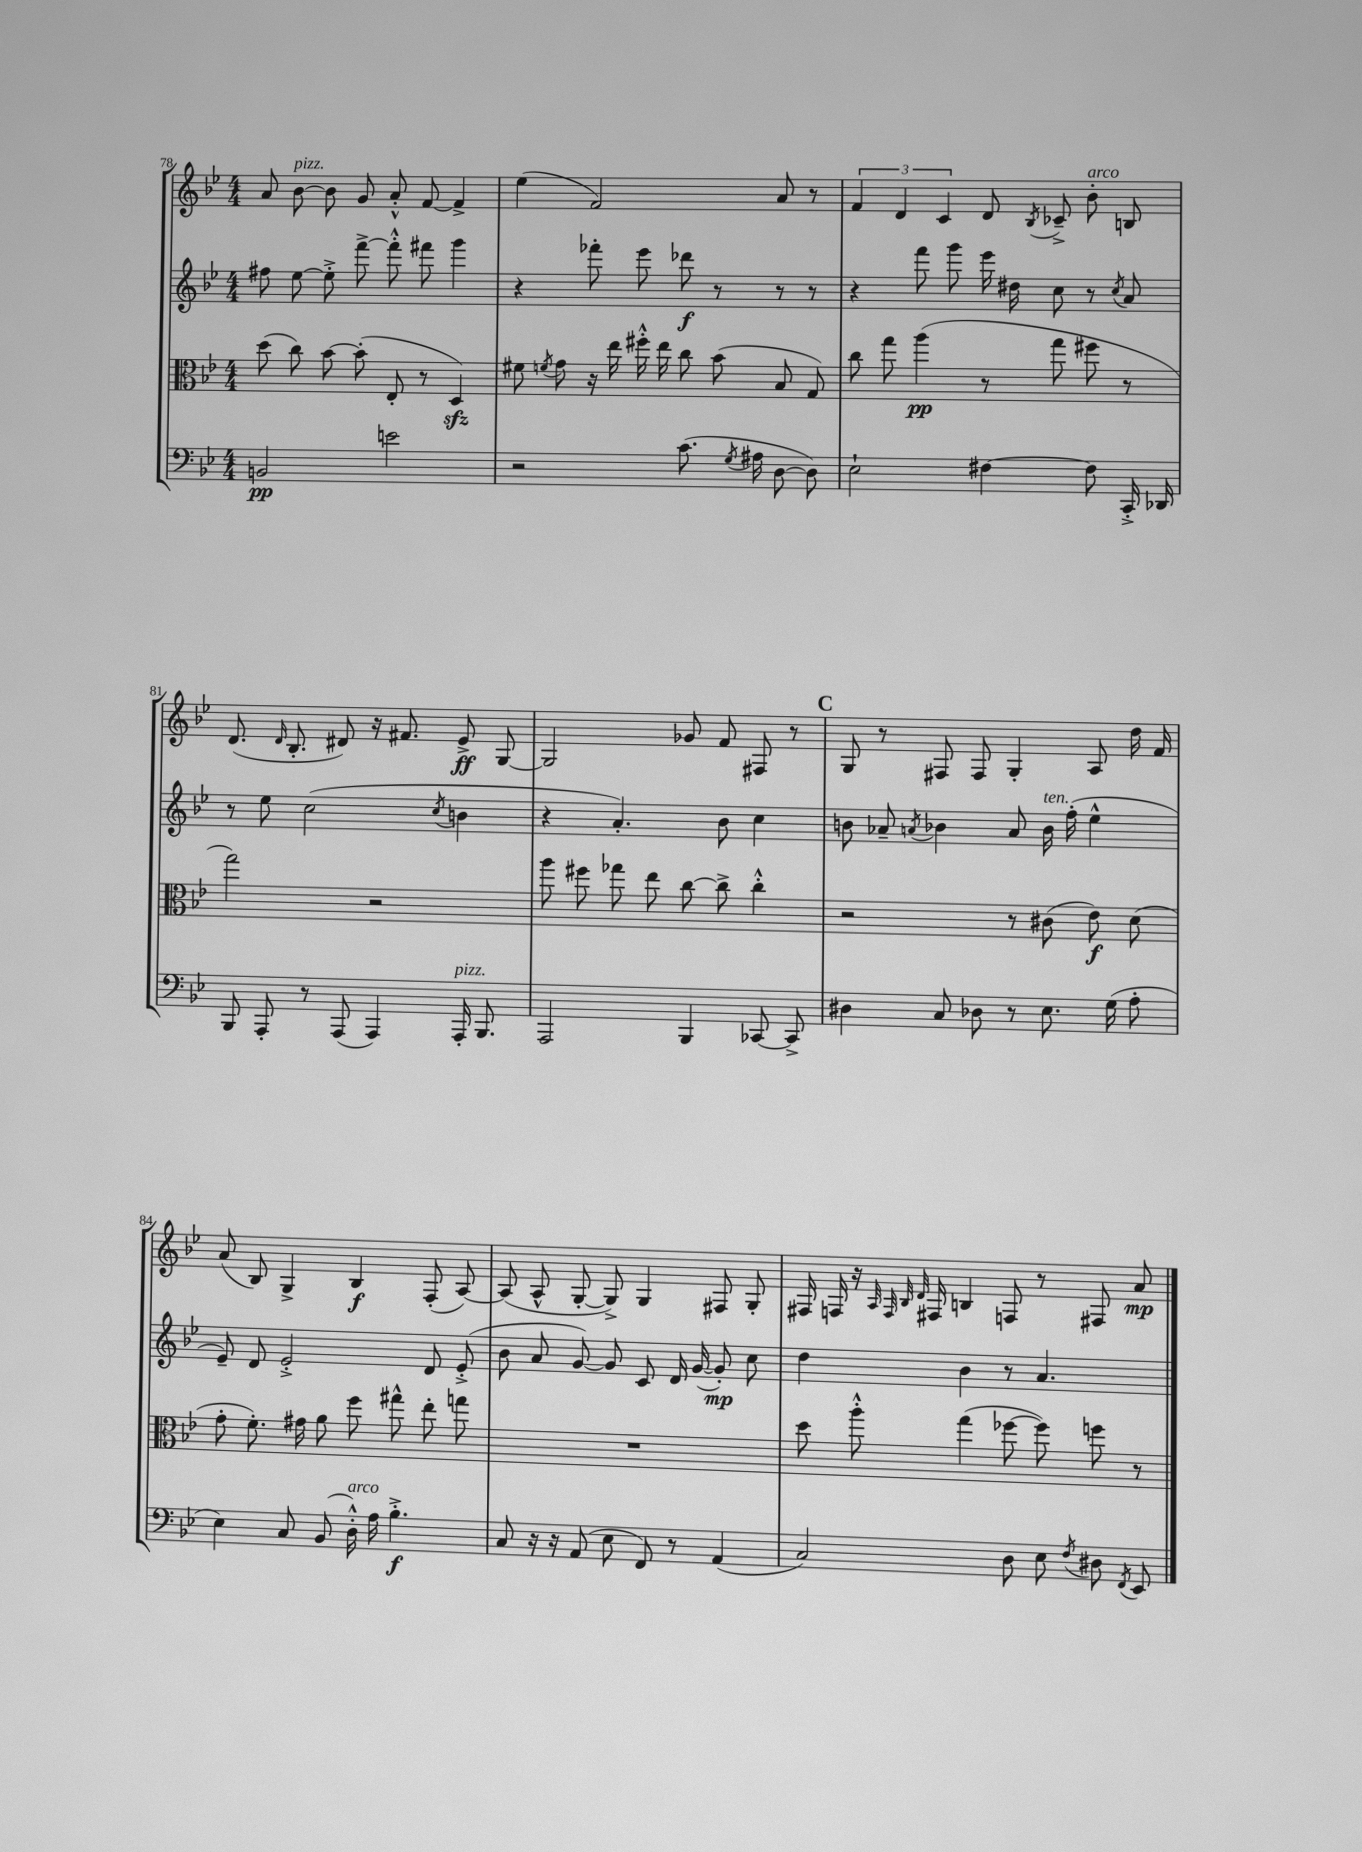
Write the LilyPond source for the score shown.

<<
\new StaffGroup <<
\new Staff = "s0" {
    \clef treble \key bes \major \numericTimeSignature \time 4/4
    \autoBeamOff a'8 bes'8~^\markup { \italic "pizz." } bes'8 g'8 a'8-.-^ f'8~ f'4-> |
    ees''4( f'2) a'8 r8 |
    \tuplet 3/2 { f'4 d'4 c'4 } d'8 \acciaccatura { bes8 } ces'8---> bes'8-.^\markup { \italic "arco" } b8 |
    d'8.( \grace { d'16 } bes8.-. dis'8) r16 fis'8. ees'8->\ff g8~ |
    g2 ges'8 f'8 fis8 r8 |
    \mark \markup { \bold "C" } g8 r8 fis8 fis8 g4-. a8 d''16 f'16 |
    a'8( bes8) g4-> bes4\f f8-.( a8~) |
    a8( a8-^ g8~-. g8->) g4 fis8 g8-. |
    fis16 f16 r16 \grace { a32 f32 bes32 d'32 } fis16 b4 f8 r8 fis8 a'8\mp \bar "|." |
}
\new Staff = "s1" {
    \clef treble \key bes \major \numericTimeSignature \time 4/4
    \autoBeamOff fis''8 ees''8~ ees''8-.-> f'''8~-> f'''8-.-^ fis'''8 g'''4 |
    r4 fes'''8-. ees'''8 des'''8\f r8 r8 r8 |
    r4 f'''8 g'''8 ees'''16 dis''16 c''8 r8 \acciaccatura { c''8 } a'8 |
    r8 ees''8 c''2( \acciaccatura { c''8 } b'4 |
    r4 a'4.-.) bes'8 c''4 |
    \mark \markup { \bold "C" } b'8 aes'8-- \acciaccatura { a'8 } bes'4 a'8 bes'16^\markup { \italic "ten." } f''16-.( ees''4-^ |
    ees'8--) d'8 ees'2-.-> d'8 ees'8-.->( |
    bes'8 a'8 g'8~) g'8 c'8 d'16 g'16~( g'8-.\mp) c''8 |
    d''4 bes'4 r8 a'4. \bar "|." |
}
\new Staff = "s2" {
    \clef alto \key bes \major \numericTimeSignature \time 4/4
    \autoBeamOff d''8( c''8) bes'8~ bes'8-.( ees8-. r8 d4\sfz) |
    fis'8 \acciaccatura { f'8 } g'8 r16 ees''16 fis''16-.-^ ees''16 c''8 bes'8( bes8 g8) |
    c''8 g''8 a''4\pp( r8 g''8 fis''8 r8 |
    g''2) r2 |
    a''8 fis''8 ges''8 ees''8 c''8~ c''8-> c''4-.-^ |
    \mark \markup { \bold "C" } r2 r8 cis'8( ees'8\f) d'8( |
    g'8-. f'8.-.) gis'16 a'8 f''8 gis''8-^ ees''8-. g''8 |
    R1 |
    d''8 a''8-.-^ g''4( fes''8~ fes''8) f''8 r8 \bar "|." |
}
\new Staff = "s3" {
    \clef bass \key bes \major \numericTimeSignature \time 4/4
    \autoBeamOff b,2\pp e'2 |
    r2 c'8.( \acciaccatura { g8 } ais16 d8~ d8) |
    ees2-! fis4~ fis8 c,16-.-> des,16 |
    bes,,8 a,,8-. r8 a,,8( a,,4) a,,16-.^\markup { \italic "pizz." } bes,,8. |
    a,,2 bes,,4 ces,8~ ces,8-> |
    \mark \markup { \bold "C" } dis4 c8 des8 r8 ees8. g16( a8-. |
    ees4) c8 bes,8( d16-.-^^\markup { \italic "arco" }) a16 bes4.-.->\f |
    c8 r16 r16 a,8( ees8 f,8) r8 a,4( |
    c2) d8 ees8 \acciaccatura { f8 } dis8 \acciaccatura { f,8 } ees,8 \bar "|." |
}
>>
>>
\layout { \context { \Score currentBarNumber = #78 } }
